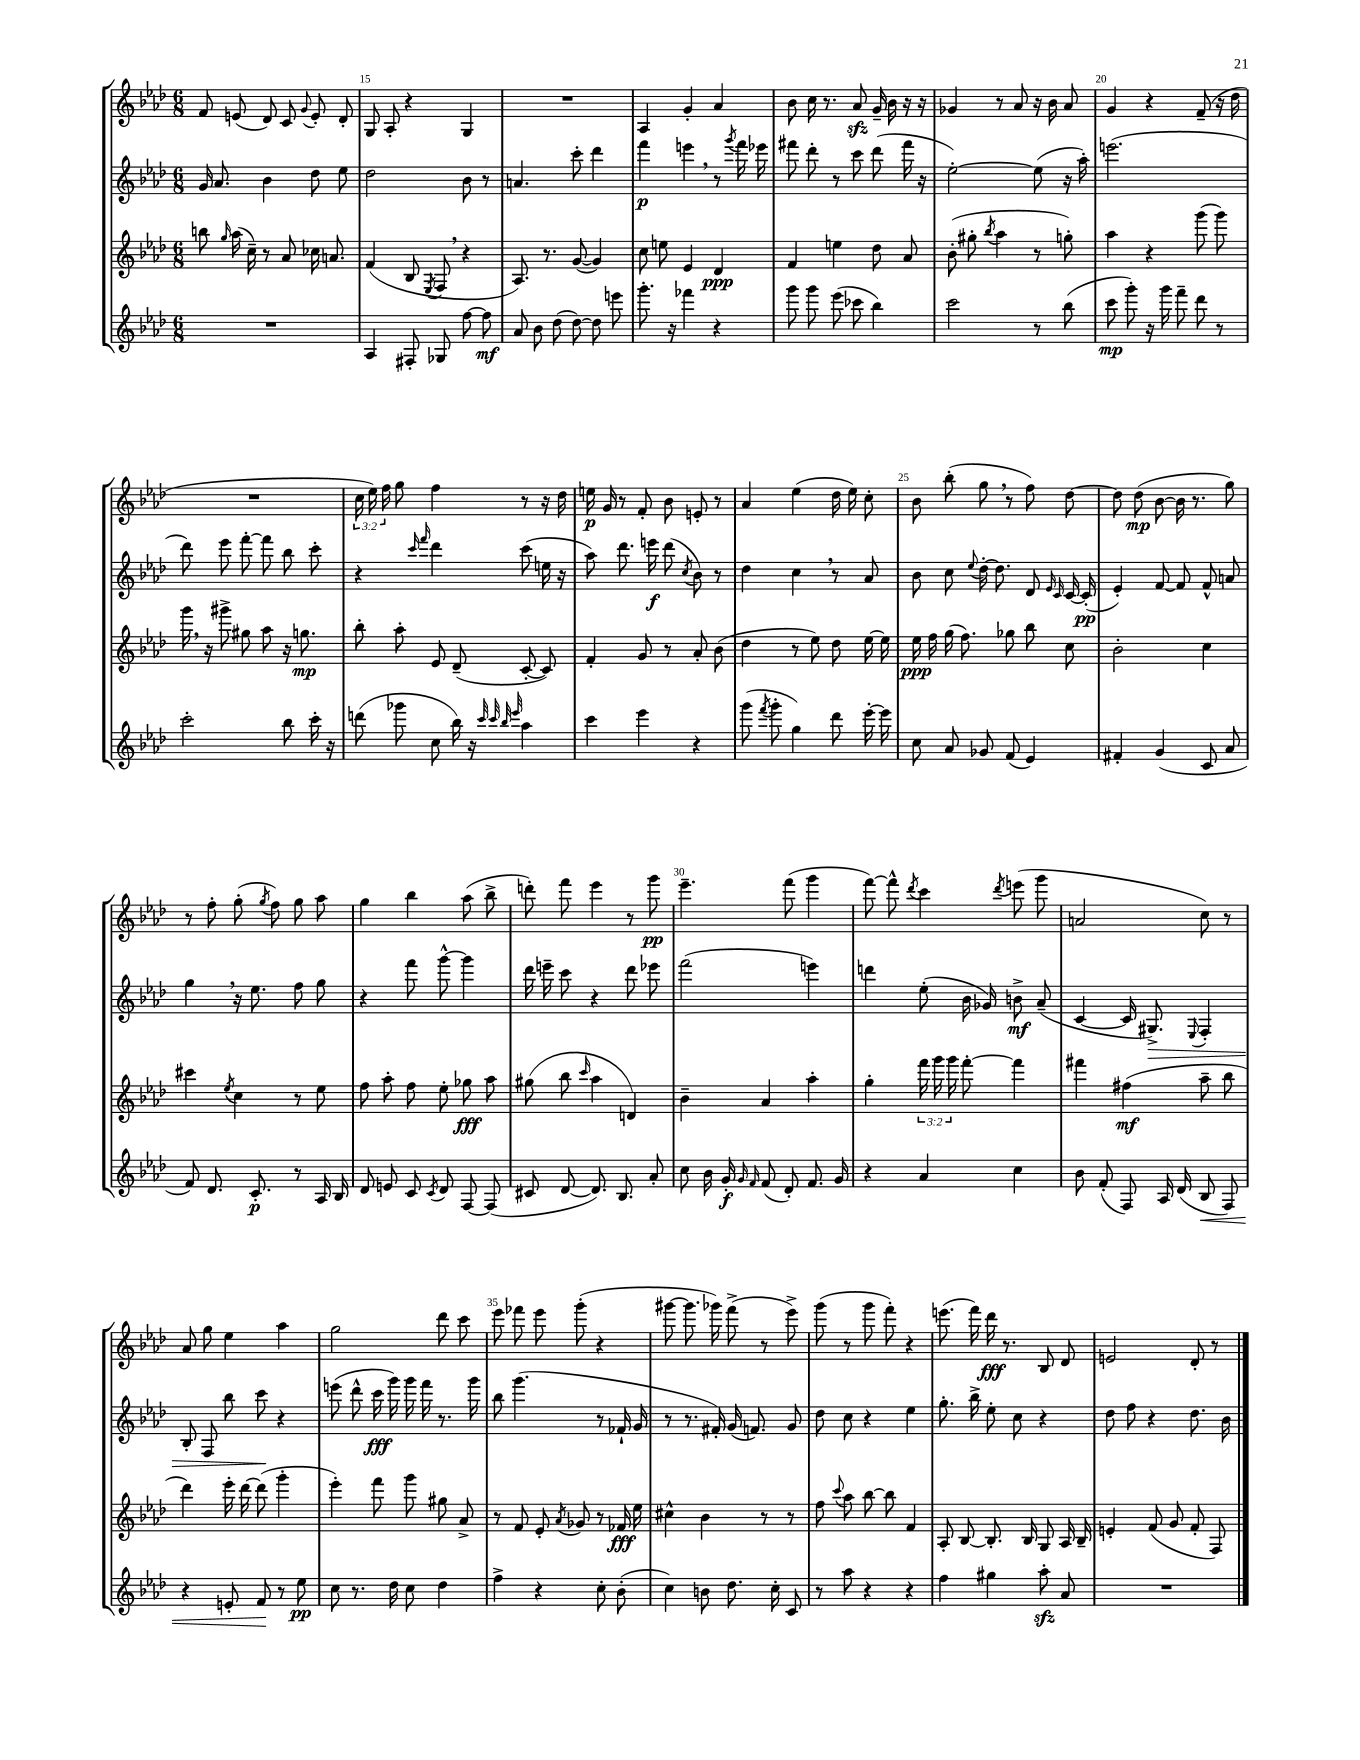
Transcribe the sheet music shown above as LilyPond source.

<<
\new StaffGroup <<
\new Staff = "s0" {
    \clef treble \key aes \major \numericTimeSignature \time 6/8 \override Staff.TupletNumber.text = #tuplet-number::calc-fraction-text
    \autoBeamOff f'8 e'8( des'8) c'8 \appoggiatura { g'8 } e'8-. des'8-. |
    g8 aes8-. r4 g4 |
    R2. |
    aes4 g'4-. aes'4 |
    bes'8 c''16 r8. aes'8\sfz g'16-- bes'16 r16 r16 |
    ges'4 r8 aes'8 r16 bes'16 aes'8 |
    g'4 r4 f'8--( r16 des''16 |
    R2. |
    \tuplet 3/2 { c''16 ees''16) f''16 } g''8 f''4 r8 r16 des''16 |
    e''16\p g'16 r8 f'8-. bes'8 e'8-. r8 |
    aes'4 ees''4( des''16 ees''16) c''8-. |
    bes'8 bes''8-.( g''8 \breathe r8 f''8) des''8~ |
    des''8 des''8\mp( bes'8~ bes'16 r8. g''8) |
    r8 f''8-. g''8-.( \acciaccatura { g''8 } f''8) g''8 aes''8 |
    g''4 bes''4 aes''8( bes''8-> |
    d'''8-.) f'''8 ees'''4 r8 g'''8\pp |
    ees'''4.-- f'''8( g'''4 |
    f'''8~) f'''8-^ \acciaccatura { des'''8 } c'''4 \acciaccatura { des'''8 } e'''8( g'''8 |
    a'2 c''8) r8 |
    aes'8 g''8 ees''4 aes''4 |
    g''2 des'''8 c'''8 |
    ees'''8 fes'''8 ees'''8 g'''8-.( r4 |
    gis'''8~ gis'''8. ges'''16) f'''8->( r8 ees'''8->) |
    g'''8( r8 g'''8 f'''8-.) r4 |
    e'''8.( f'''16) des'''16\fff r8. bes8 des'8 |
    e'2 des'8-. r8 \bar "|." |
}
\new Staff = "s1" {
    \clef treble \key aes \major \numericTimeSignature \time 6/8
    \autoBeamOff g'16 aes'8. bes'4 des''8 ees''8 |
    des''2 bes'8 r8 |
    a'4. c'''8-. des'''4 |
    f'''4\p e'''4 \breathe r8 \acciaccatura { g'''8 } f'''16 ees'''16 |
    fis'''8 des'''8-. r8 c'''8 des'''8( fis'''16 r16 |
    ees''2~-.) ees''8( r16 aes''16-.) |
    e'''2.( |
    des'''8) ees'''8 f'''8~-. f'''8 bes''8 c'''8-. |
    r4 \grace { c'''16 f'''16 } des'''4 c'''8( e''16 r16 |
    aes''8) des'''8. e'''16\f des'''8( \acciaccatura { c''8 } bes'8) r8 |
    des''4 c''4 \breathe r8 aes'8 |
    bes'8 c''8 \appoggiatura { ees''8 } des''16~-. des''8. des'8 \grace { ees'16 c'16 } c'16~ c'16-.\pp( |
    ees'4-.) f'8~ f'8 f'8-^ a'8 |
    g''4 \breathe r16 ees''8. f''8 g''8 |
    r4 f'''8 g'''8~-^ g'''4 |
    des'''16 e'''16-- c'''8 r4 des'''8 ees'''8 |
    f'''2( e'''4) |
    d'''4 ees''8-.( bes'16 ges'16) b'8->\mf aes'8--( |
    c'4~ c'16 gis8.->\>) \appoggiatura { ees8 } f4-. |
    bes8-. f8 bes''8 c'''8\! r4 |
    e'''8( des'''8-^ c'''16\fff g'''16) g'''16 f'''16 r8. g'''16 |
    bes''8 g'''4.( r8 fes'16-! g'16 |
    r8 r8. fis'16-.) g'16( f'8.) g'8 |
    des''8 c''8 r4 ees''4 |
    g''8.-. bes''16-> ees''8-. c''8 r4 |
    des''8 f''8 r4 des''8. bes'16 \bar "|." |
}
\new Staff = "s2" {
    \clef treble \key aes \major \numericTimeSignature \time 6/8 \override Staff.TupletNumber.text = #tuplet-number::calc-fraction-text
    \autoBeamOff b''8 \grace { g''16 } aes''16( c''16--) r8 aes'8 ces''16 a'8. |
    f'4( bes8 \acciaccatura { ees8 } f8 \breathe r4 |
    aes8.) r8. g'8~( g'4) |
    c''8 e''8 ees'4 des'4\ppp |
    f'4 e''4 des''8 aes'8 |
    bes'8-.( gis''8-. \acciaccatura { bes''8 } aes''4 r8 g''8-.) |
    aes''4 r4 g'''8( g'''8) |
    g'''16 \breathe r16 gis'''8-> gis''8 aes''8 r16 g''8.\mp |
    bes''8-. aes''8-. ees'8 des'8--( c'8~-. c'8) |
    f'4-. g'8 r8 aes'8-. bes'8( |
    des''4 r8 ees''8) des''8 ees''16~ ees''16 |
    ees''16\ppp f''16 g''16( f''8.) ges''8 bes''8 c''8 |
    bes'2-. c''4 |
    cis'''4 \acciaccatura { ees''8 } c''4 r8 ees''8 |
    f''8 aes''8-. f''8 ees''8-. ges''8\fff aes''8 |
    gis''8( bes''8 \grace { c'''16 } aes''4 d'4) |
    bes'4-- aes'4 aes''4-. |
    g''4-. \tuplet 3/2 { f'''16 g'''16 g'''16 } f'''8~-. f'''4 |
    fis'''4 fis''4\mf( aes''8-- bes''8 |
    des'''4) ees'''16-. des'''16~ des'''8( g'''4-. |
    ees'''4-.) f'''8 g'''8 gis''8 aes'8-> |
    r8 f'8 ees'8-. \acciaccatura { aes'8 } ges'8 r8 fes'16\fff ees''16 |
    cis''4-^ bes'4 r8 r8 |
    f''8 \appoggiatura { c'''8 } aes''8 bes''8~ bes''8 f'4 |
    aes8-. bes8~ bes8.-. bes16 g8 aes16 bes16-- |
    e'4-. f'8( g'8 f'8-. f8) \bar "|." |
}
\new Staff = "s3" {
    \clef treble \key aes \major \numericTimeSignature \time 6/8
    \autoBeamOff R2. |
    aes4 fis8-. ges8 f''8~ f''8\mf |
    aes'8 bes'8 des''8( des''8~) des''8 e'''8 |
    g'''8.-. r16 fes'''4 r4 |
    g'''8 g'''8 ees'''8( ces'''8 bes''4) |
    c'''2 r8 bes''8( |
    c'''8\mp g'''8-.) r16 g'''16 f'''8-- des'''8 r8 |
    c'''2-. bes''8 c'''16-. r16 |
    d'''8( ges'''8 c''8 bes''16) r16 \grace { c'''32 c'''32 bes''32 ees'''32 } aes''4 |
    c'''4 ees'''4 r4 |
    g'''8( \acciaccatura { f'''8 } g'''8-. g''4) des'''8 ees'''16~-. ees'''16 |
    c''8 aes'8 ges'8 f'8( ees'4) |
    fis'4-. g'4( c'8 aes'8 |
    f'8) des'8. c'8.-.\p r8 aes16 bes16 |
    des'8 e'8 c'8 \acciaccatura { c'8 } des'8 f8~ f8( |
    cis'8 des'8~ des'8.) bes8. aes'8-. |
    c''8 bes'16 g'16-.\f \grace { g'16 f'16 } f'8( des'8-.) f'8. g'16 |
    r4 aes'4 c''4 |
    bes'8 f'8-.( f8) aes16 des'16( bes8\< f8) |
    r4 e'8-. f'8\! r8 ees''8\pp |
    c''8 r8. des''16 c''8 des''4 |
    f''4-> r4 c''8-. bes'8-.( |
    c''4) b'8 des''8. c''16-. c'8 |
    r8 aes''8 r4 r4 |
    f''4 gis''4 aes''8-.\sfz aes'8 |
    R2. \bar "|." |
}
>>
>>
\layout { \context { \Score currentBarNumber = #14 \override BarNumber.break-visibility = ##(#f #t #t) barNumberVisibility = #(every-nth-bar-number-visible 5) } }
